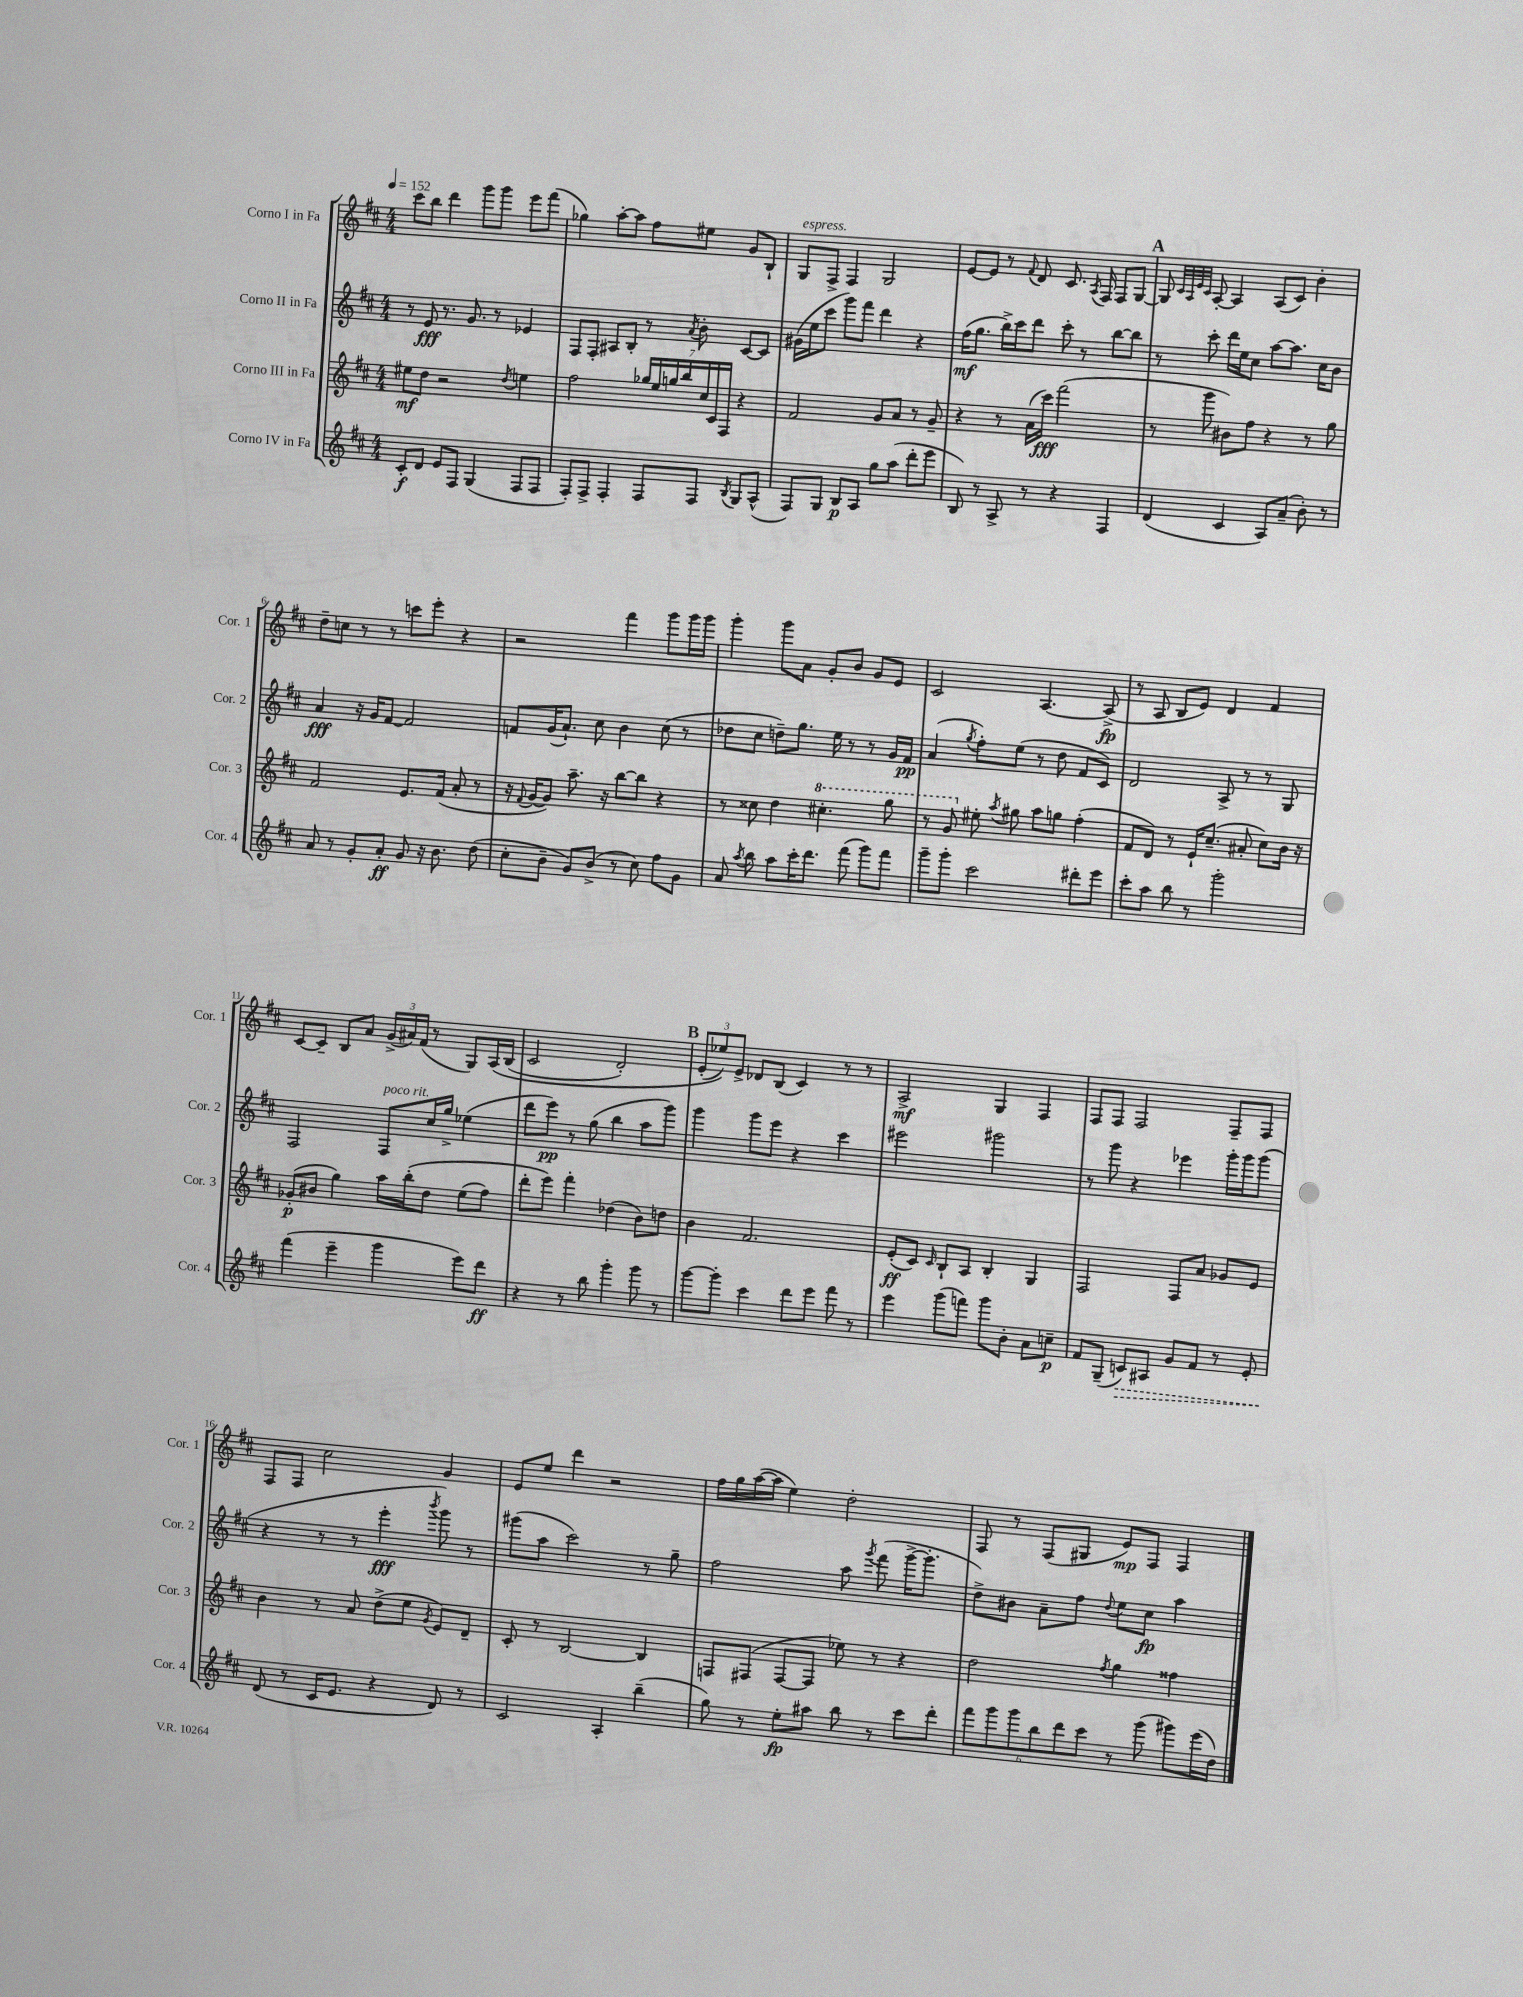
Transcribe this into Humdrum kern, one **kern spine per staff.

**kern	**kern	**kern	**kern
*staff4	*staff3	*staff2	*staff1
*clefG2	*clefG2	*clefG2	*clefG2
*k[f#c#]	*k[f#c#]	*k[f#c#]	*k[f#c#]
*M4/4	*M4/4	*M4/4	*M4/4
*MM152	*MM152	*MM152	*MM152
8c#'	8ee#	8r	8ccc#
8d	8dd	8e	8bb
8e	2r	8.r	4ddd
8F#	.	.	.
.	.	8.g	.
(4G	.	.	8ggg
.	.	8r	8ggg
.	8qdd	.	.
8F#	4ee	4e-	8eee
8F#	.	.	(8fff#
=	=	=	=
8F#')	2ff#	8F#	4gg-)
8F#^	.	8F#'	.
4F#'	.	8A#	[8aa'
.	.	8B'	8aa]
8F#	28gg-	8r	8ff#
.	28ee	.	.
.	28gg	.	.
.	28bb	.	.
.	.	8qa	.
8F#	.	8b'	8ee#
.	28cc#	.	.
.	28c#	.	.
.	28F#	.	.
8qB	.	.	.
8G	4r	[8c#	8g
(8A^^	.	8c#]	8B`
=	=	=	=
8F#)	2f#	(16g#	8G
.	.	16ee	.
8G	.	8ccc#	8F#^
8B	.	8ggg)	4F#
8A	.	8fff#	.
8gg	8g	4ddd	2G
(8aa	8a	.	.
8ddd'	8r	4r	.
8eee	8g~	.	.
=	=	=	=
8B)	4r	(16ff#	[8e
.	.	8.gg	.
8r	.	.	8e]
8A^	8r	16bb^)	8r
.	.	16ccc#	.
.	.	.	8qqf#
8r	(16a	8ddd	8d
.	16ccc#)	.	.
4r	(2fff#	8ccc#'	8.c#
.	.	8r	.
.	.	.	8qA
.	.	.	16F#
4F#	.	[8bb	8F#
.	.	8bb]	[8G
=	=	=	=
(4d	8r	8r	8G]
.	.	.	32qqc#
.	.	.	32qqA
.	.	.	32qqe
.	.	.	32qqc#
.	8ggg	8ccc#'	[8A'
4c#	8b#)	16ddd	4A]
.	.	16ee	.
.	8ff#	8cc#	.
8A)	4r	[8aa	(8A
(8a~	.	8.aa]	8c#)
8b')	8r	.	4b'
.	.	16cc#	.
8r	8gg	8b	.
=	=	=	=
8a	2f#	4a	8dd~
8r	.	.	8cc
8g'	.	16r	8r
.	.	16g	.
8a'	.	[8f#	8r
8g	8.e	2f#]	8ccc
16r	.	.	8eee'
8.b	(16f#	.	.
.	8a'	.	4r
(8dd	8r	.	.
=	=	=	=
8cc#'	16r	8f	2r
.	8qqf#	.	.
.	[16g	.	.
8b~	8g])	(16g	.
.	.	8.a`)	.
8g)	8.aa~	.	.
(8b^	.	8cc#	.
.	16r	.	.
8r	[8bb	4b	4fff#
8cc#)	8bb]	.	.
8ff#	4r	(8cc#	8ggg
8g	.	8r	16ggg
.	.	.	16ggg
=	=	=	=
8a	8r	8dd-	4ggg'
8qaa	.	.	.
8bb	8cc##	8cc#	.
8aa	4dd	8dd~)	8ggg
16ccc#'	.	8.gg	8a
8.ddd	.	.	.
.	4.ccc#'	.	8g'
.	.	16ee	.
(8fff#	.	8r	8b
8ggg)	.	8r	8g
8fff#	8ggg	16g	8e
.	.	16f#	.
=	=	=	=
8ggg~	8r	(4a	2c#
8ggg'	8gg	.	.
.	.	8qgg	.
2ccc#	8ee#'	8ff#')	.
.	8qaa	.	.
.	8gg#	(8ee	.
.	8aa	8r	[4.A
.	8gg	8dd	.
8ddd#'	(4ff#'	8f#	.
8eee	.	8c#)	(8A^]
=	=	=	=
8ccc#'	8f#	2d	8r
8aa	8d)	.	8A
8bb	8r	.	8B
8r	16e`	.	8e)
.	(8.cc#~	.	.
2ggg'	.	8A^	4d
.	8a#'	8r	.
.	8cc#)	8r	4f#
.	16b	8G	.
.	16r	.	.
=	=	=	=
(4fff#	(8g-'	2F#	[8c#
.	8b#	.	8c#~]
4eee~	4gg)	.	8B
.	.	.	8a
4ggg	16aa	8F#	(24g^
.	.	.	24a#)
.	&(16bb'	.	.
.	.	.	(24f#
.	8dd	16cc#	8r
.	.	16gg^	.
8eee)	(8ee	(4ee-	8G)
8ddd	8ff#)	.	&(16A
.	.	.	(16B
=	=	=	=
4r	8ddd'	8ddd	2c#
.	8eee&)	8eee)	.
8r	4fff#'	8r	.
8bb	.	(8gg	.
4ggg'	(4dd-	4bb	2d')
8ggg	8b)	8aa	.
8r	8dd	8ggg)	.
=	=	=	=
[8ggg	4b	4ggg	(12e'
.	.	.	12ee-)&)
8ggg']	.	.	.
.	.	.	12e^
4ccc#	2.f#	8ggg	8d-
.	.	8eee	(8B
8ddd	.	4r	4c#)
8eee	.	.	.
8fff#	.	4ccc#	8r
8r	.	.	8r
=	=	=	=
4eee	(8e'	2eee#	2A^
.	8c#)	.	.
.	16qqc#	.	.
(8ggg	8B`	.	.
8fff)	8A	.	.
8ggg	4B'	2ggg#	4G
8b'	.	.	.
8a	4G	.	4F#
8cc~	.	.	.
=	=	=	=
8f#	2F#	8r	8F#
(8G~	.	8ggg	8F#
8c)	.	4r	2F#
8A#	.	.	.
8g	8F#	4eee-	.
8f#	8a	.	.
8r	8g-	16ggg'	8F#~
.	.	16ggg	.
8e'	8e	(8ggg	8F#
=	=	=	=
(8d	4b	4r	8F#
8r	.	.	8F#
16c#	8r	8r	2cc#
8.e	.	.	.
.	8a	8r	.
4r	(8dd^	4eee'	.
.	8ee	.	.
.	8qg	8qbbb	.
8d)	8e)	8ggg)	4g
8r	8d~	8r	.
=	=	=	=
2c#	8c#'	(8ggg#	8e
.	8r	8aa	8ee
.	[2B	2ccc#)	4ddd
4A'	.	.	2r
(4bb~	4B]	8r	.
.	.	8gg~	.
=	=	=	=
8gg)	8F	2ff#	16ff#
.	.	.	16gg
8r	(8F#	.	([16aa
.	.	.	16aa]
8ee'	[8F#	.	4ee)
8aa#	8F#]	.	.
8bb	8ee-)	8aa	2dd'
.	.	8qggg	.
8r	8r	(8fff#	.
8ccc#	4r	[16ggg^	.
.	.	8.ggg']	.
8ddd'	.	.	.
=	=	=	=
12fff#	2dd	8dd^)	8F#
12ggg	.	.	.
.	.	8b#	8r
12ggg	.	.	.
12bb	.	8a~	(8F#
12ddd	.	.	.
.	.	8ff#	8G#
12ccc#	.	.	.
.	8qff#	8qqdd	.
8r	4gg	8ee	8e)
(8ggg	.	8cc#	8F#
8ggg#)	4ff##	4aa	4F#
(16eee	.	.	.
16dd)	.	.	.
==	==	==	==
*-	*-	*-	*-
